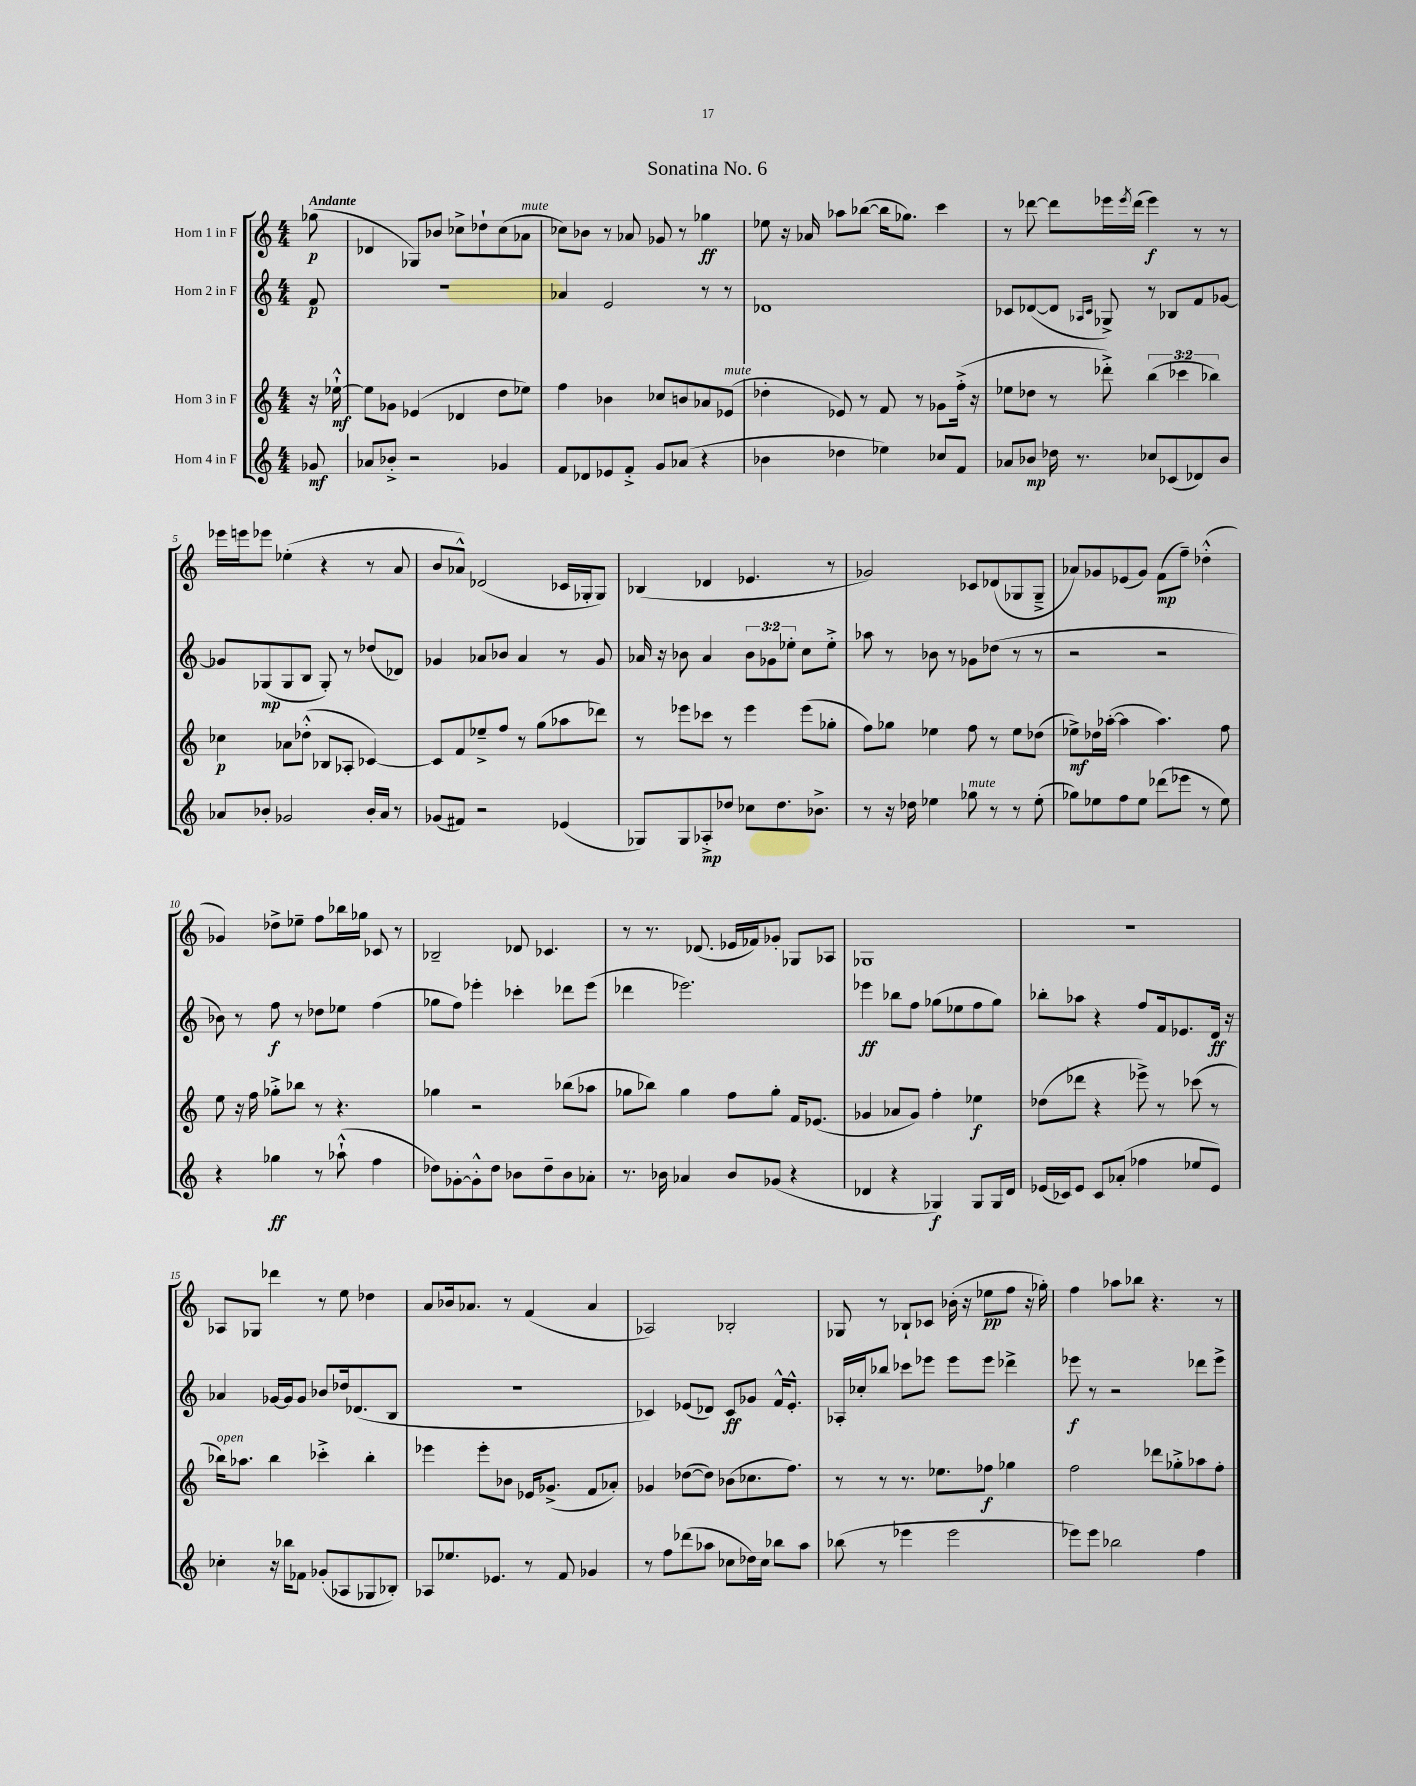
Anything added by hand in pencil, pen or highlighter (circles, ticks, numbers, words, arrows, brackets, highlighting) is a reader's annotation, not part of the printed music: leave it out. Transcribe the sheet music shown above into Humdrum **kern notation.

**kern	**dynam	**kern	**dynam	**kern	**dynam	**kern	**dynam
*part4	*part4	*part3	*part3	*part2	*part2	*part1	*part1
*staff4	*staff4	*staff3	*staff3	*staff2	*staff2	*staff1	*staff1
*I"Horn 4 in F	*	*I"Horn 3 in F	*	*I"Horn 2 in F	*	*I"Horn 1 in F	*
*clefG2	*	*clefG2	*	*clefG2	*	*clefG2	*
*k[]	*	*k[]	*	*k[]	*	*k[]	*
*M4/4	*	*M4/4	*	*M4/4	*	*M4/4	*
=	=	=	=	=	=	=	=
!	!	!	!	!	!	!LO:TX:a:B:t=Andante	!
8g-X/	mf	16r	.	8f/	p	(8gg-X\	p
.	.	[16ee-X`^^\	mf	.	.	.	.
=1	=1	=1	=1	=1	=1	=1	=1
8a-X/L	.	8ee-\L]	.	1r	.	4d-X/	.
8b-X'^/J	.	8g-X\J	.	.	.	.	.
2r	.	(4e-X/	.	.	.	8G-X/L)	.
.	.	.	.	.	.	8b-X/J	.
.	.	4d-X/	.	.	.	8cc-X^\L	.
.	.	.	.	.	.	8dd-X`\	.
4g-X/	.	8dd\L	.	.	.	(8cc-\	.
!	!	!	!	!	!	!LO:TX:a:i:t=mute	!
.	.	8ee-X\J)	.	.	.	8a-X\J	.
=2	=2	=2	=2	=2	=2	=2	=2
8f/L	.	4ff\	.	4a-X/	.	8cc-X\L)	.
8d-X/	.	.	.	.	.	8b-X\J	.
8e-X/	.	4b-X\	.	2e/	.	8r	.
8f'^/J	.	.	.	.	.	8a-X/	.
8g/L	.	8cc-X/L	.	.	.	8g-X/	.
(8a-X/J	.	8bn/	.	.	.	8r	.
4r	.	8a-X/	.	8r	.	4gg-X\	ff
!	!	!LO:TX:a:i:t=mute	!	!	!	!	!
.	.	(8e-X/J	.	8r	.	.	.
=3	=3	=3	=3	=3	=3	=3	=3
4b-X\	.	4dd-X'\	.	1d-X	.	8ee-X\	.
.	.	.	.	.	.	16r	.
.	.	.	.	.	.	16a-X/	.
4dd-X\	.	8e-X/)	.	.	.	8aa-X\L	.
.	.	8r	.	.	.	([8bb-X\J	.
4ee-X\)	.	8f/	.	.	.	16bb-\KL]	.
.	.	.	.	.	.	8.gg-X\J)	.
.	.	8r	.	.	.	.	.
8cc-X/L	.	8g-X\L	.	.	.	4ccc\	.
8f/J	.	(16ff'^\Jk	.	.	.	.	.
.	.	16r	.	.	.	.	.
=4	=4	=4	=4	=4	=4	=4	=4
8a-X/L	.	8ee-X\L	.	8c-X/L	.	8r	.
8b-X/J	mp	8dd-X\J	.	([8d-X/	.	[8ddd-X\	.
16dd-X\	.	8r	.	8d-/J]	.	8ddd-\L]	.
8.r	.	.	.	.	.	.	.
.	.	.	.	16qqA-X/LL	.	.	.
.	.	.	.	16qqc-/JJ	.	.	.
.	.	8ddd-X'^\)	.	8G-X^/)	.	16eee-X\L	.
.	.	.	.	.	.	8qeee-/	.
.	.	.	.	.	.	(16ddd-\JJ	.
8cc-X/L	.	(6bb\	.	8r	.	4eee-\)	f
(8c-X/	.	.	.	8B-X/L	.	.	.
.	.	6ccc-X\	.	.	.	.	.
8d-X/)	.	.	.	8f/	.	8r	.
.	.	6bb-X\)	.	.	.	.	.
8b-/J	.	.	.	[8g-X/J	.	8r	.
!!LO:LB:g=z
=5	=5	=5	=5	=5	=5	=5	=5
8a-X/L	.	4cc-X\	p	8g-X/L]	.	16eee-X\LL	.
.	.	.	.	.	.	16eeen\J	.
8b-X'/J	.	.	.	(8G-X/	mp	8eee-X\J	.
2g-X/	.	8a-X\L	.	8G-/	.	(4ee-X'\	.
.	.	(8dd-X'^^\J	.	8B/J	.	.	.
.	.	8B-X/L	.	8G-'/)	.	4r	.
.	.	8A-X'/J	.	8r	.	.	.
16b-'/LL	.	[4c-X/)	.	(8dd-X/L	.	8r	.
16a-/JJ	.	.	.	.	.	.	.
8r	.	.	.	8d-X/J)	.	8a/	.
=6	=6	=6	=6	=6	=6	=6	=6
(8g-X/L	.	8c-/L]	.	4g-X/	.	8b/L	.
8f#X/J)	.	8f/	.	.	.	8a-X^^/J)	.
2r	.	8ee-X~^/	.	8a-X/L	.	(2d-X/	.
.	.	8ff/J	.	8b-X/J	.	.	.
.	.	8r	.	4a-/	.	.	.
.	.	(8gg\L	.	.	.	.	.
(4e-X/	.	8aa-X\	.	8r	.	16c-X/LL	.
.	.	.	.	.	.	16G-X'/J	.
.	.	8ddd-X\J)	.	8g-/	.	8G-/J)	.
=7	=7	=7	=7	=7	=7	=7	=7
8G-X/L)	.	8r	.	16a-X/	.	(4B-X/	.
.	.	.	.	16r	.	.	.
8G-/	.	8eee-X\L	.	8b-X\	.	.	.
8A-X'^/	mp	8ccc-X\J	.	4a-/	.	4d-X/	.
8dd-X/J	.	8r	.	.	.	.	.
8cc-X\L	.	4eee-\	.	12b-\L	.	4.e-X/	.
.	.	.	.	12g-X\	.	.	.
8.dd-\	.	.	.	.	.	.	.
.	.	.	.	12ee-X'\J	.	.	.
.	.	(8eee-\L	.	8cc\L	.	.	.
8.b-X^\J	.	.	.	.	.	.	.
.	.	8gg-X'\J	.	8ee-'^\J	.	8r	.
=8	=8	=8	=8	=8	=8	=8	=8
8r	.	8ff\L)	.	8aa-X\	.	2g-X/)	.
16r	.	8gg-X\J	.	8r	.	.	.
16dd-X\	.	.	.	.	.	.	.
4ee-X\	.	4ee-X\	.	8b-X\	.	.	.
.	.	.	.	8r	.	.	.
!LO:TX:a:i:t=mute	!	!	!	!	!	!	!
8gg-X\	.	8ff\	.	8g-X\L	.	8c-X/L	.
8r	.	8r	.	(8dd-X\J	.	(8d-X/	.
8r	.	8ee-\L	.	8r	.	8G-X/	.
(8ee-'\	.	(8dd-X\J	.	8r	.	8G-~^/J	.
=9	=9	=9	=9	=9	=9	=9	=9
8gg-X\L)	.	8ee-X^\L)	mf	2r	.	8a-X/L)	.
8ee-X\	.	16dd-X\L	.	.	.	8g-X/	.
.	.	([16aa-X'\JJ	.	.	.	.	.
8ff\	.	4aa-\]	.	.	.	(8e-X/	.
8ee-\J	.	.	.	.	.	8g-/J)	.
(8ddd-X\L	.	4.aa-\)	.	2r	.	(8f\L	mp
8eee-X\J	.	.	.	.	.	8ff~\J)	.
8r	.	.	.	.	.	(4dd-X'^^\	.
8ee-\)	.	8ff\	.	.	.	.	.
!!LO:LB:g=z
=10	=10	=10	=10	=10	=10	=10	=10
4r	.	8ee\	.	8b-X\)	.	4g-X/)	.
.	.	16r	.	8r	.	.	.
.	.	16ff\	.	.	.	.	.
4gg-X\	ff	8gg-X'^\L	.	8ff\	f	8dd-X^\L	.
.	.	8bb-X\J	.	8r	.	8ee-X~\J	.
8r	.	8r	.	8dd-X\L	.	8ff\L	.
(8aa-X`^^\	.	4.r	.	8ee-X\J	.	16bb-X\L	.
.	.	.	.	.	.	16gg-X\JJ	.
4ff\	.	.	.	(4ff\	.	8c-X/	.
.	.	.	.	.	.	8r	.
=11	=11	=11	=11	=11	=11	=11	=11
8dd-X\L)	.	4gg-X\	.	8gg-X\L	.	2B-X~/	.
[8g-X'\	.	.	.	8ff\J)	.	.	.
8g-'^^\]	.	2r	.	4eee-X'\	.	.	.
8dd-\J	.	.	.	.	.	.	.
8b-X\L	.	.	.	4ccc-X'\	.	8d-X/	.
8dd-~\	.	.	.	.	.	4.c-X/	.
8b-\	.	(8bb-X\L	.	8ddd-X\L	.	.	.
8a-X'\J	.	8aa-X\J	.	(8eee-\J	.	.	.
=12	=12	=12	=12	=12	=12	=12	=12
8.r	.	8gg-X\L	.	4ddd-X\	.	8r	.
.	.	8bb-X\J)	.	.	.	8.r	.
16b-X\	.	.	.	.	.	.	.
4a-X/	.	4gg-\	.	2.eee-X\)	.	.	.
.	.	.	.	.	.	(8.d-X/	.
8b-/L	.	8ff\L	.	.	.	16e-X/LL	.
.	.	.	.	.	.	16f-X/J)	.
(8g-X/J	.	8gg-'\J	.	.	.	8g-X'/J	.
4r	.	16f/KL	.	.	.	8G-X/L	.
.	.	(8.e-X/J	.	.	.	.	.
.	.	.	.	.	.	8A-X/J	.
=13	=13	=13	=13	=13	=13	=13	=13
4d-X/	.	4g-X/	.	4eee-X\	ff	1G-X	.
4r	.	8a-X/L	.	8bb-X\L	.	.	.
.	.	8g-/J)	.	8ff\J	.	.	.
4G-X/)	f	4ff'\	.	(8gg-X\L	.	.	.
.	.	.	.	8ee-X\	.	.	.
8G-/L	.	4ee-X\	f	8ff\	.	.	.
16G-/L	.	.	.	8gg-\J)	.	.	.
16d-/JJ	.	.	.	.	.	.	.
=14	=14	=14	=14	=14	=14	=14	=14
(16e-X/LL	.	(8dd-X\L	.	8bb-X'\L	.	1r	.
16c-X/J)	.	.	.	.	.	.	.
8e-/J	.	8ddd-X\J	.	8aa-X\J	.	.	.
8c-/L	.	4r	.	4r	.	.	.
(8a-X'/J	.	.	.	.	.	.	.
4ff-X\	.	8eee-X^\)	.	8ff/L	.	.	.
.	.	8r	.	16f/k	.	.	.
.	.	.	.	8.e-X/	.	.	.
8ee-X/L	.	(8ccc-X\	.	.	.	.	.
8e-/J)	.	8r	.	16d/Jk	ff	.	.
.	.	.	.	16r	.	.	.
!!LO:LB:g=z
=15	=15	=15	=15	=15	=15	=15	=15
!	!	!LO:TX:a:i:t=open	!	!	!	!	!
4cc-X'\	.	16bb-X\KL)	.	4a-X/	.	8A-X/L	.
.	.	8.aa-X\J	.	.	.	.	.
.	.	.	.	.	.	8G-X/J	.
16r	.	4bb-\	.	[16g-X/LL	.	4ddd-X\	.
16bb-X\KL	.	.	.	16g-/J]	.	.	.
8f-X\J	.	.	.	8g-/J	.	.	.
(8g-X'/L	.	4ccc-X'^\	.	8b-X/L	.	8r	.
8A-X/	.	.	.	16dd-X/k	.	8ee\	.
.	.	.	.	(8.d-X/	.	.	.
8G-X/	.	4bb-'\	.	.	.	4dd-X\	.
8B-X'/J)	.	.	.	8B/J	.	.	.
=16	=16	=16	=16	=16	=16	=16	=16
8A-X/L	.	4eee-X\	.	1r	.	8a/L	.
8.ee-X/	.	.	.	.	.	16b-X/k	.
.	.	.	.	.	.	8.a-X/J	.
.	.	8eee-'\L	.	.	.	.	.
8.e-X/J	.	.	.	.	.	.	.
.	.	8b-X\J	.	.	.	8r	.
8r	.	16e-X/KL	.	.	.	(4f/	.
.	.	(8.g-X^/J	.	.	.	.	.
8f/	.	.	.	.	.	.	.
4g-X/	.	8f/L	.	.	.	4a-/	.
.	.	8a-X'/J)	.	.	.	.	.
=17	=17	=17	=17	=17	=17	=17	=17
8r	.	4g-X/	.	4c-X/)	.	2A-X/)	.
8ff\L	.	.	.	.	.	.	.
(8ddd-X\	.	([8dd-X\L	.	(8e-X/L	.	.	.
8aa-X\J	.	8dd-\J])	.	8d-X/J)	.	.	.
8cc-X\L	.	(8b-X\L	.	8c-/L	ff	2B-X'/	.
16dd-X\L)	.	8.cc-X\	.	8g-X/J	.	.	.
16cc-\JJ	.	.	.	.	.	.	.
8bb-X\L	.	.	.	16f^^/KL	.	.	.
.	.	8.ff\J)	.	8.e-'^^/J	.	.	.
8aa-\J	.	.	.	.	.	.	.
=18	=18	=18	=18	=18	=18	=18	=18
(8bb-X\	.	8r	.	16A-X'/LL	.	8G-X/	.
.	.	.	.	16cc-X'/J	.	.	.
8r	.	8r	.	8bb-X/J	.	8r	.
4eee-X\	.	8.r	.	8ccc-X\L	.	8B-X`/L	.
.	.	.	.	8eee-X\J	.	8c-X/J	.
.	.	8.ee-X\L	.	.	.	.	.
2eee-\	.	.	.	8eee-\L	.	(16b-X'\	.
.	.	.	.	.	.	16r	.
.	.	8ff-X\J	f	8eee-\J	.	8ee-X\L	pp
.	.	4gg-X\	.	4ddd-X^\	.	8ff\J	.
.	.	.	.	.	.	16r	.
.	.	.	.	.	.	16gg-X'\)	.
=19	=19	=19	=19	=19	=19	=19	=19
8eee-X\L)	.	2ff\	.	8eee-X\	f	4ff\	.
8eee-\J	.	.	.	8r	.	.	.
2bb-X\	.	.	.	2r	.	8aa-X\L	.
.	.	.	.	.	.	8bb-X\J	.
.	.	8ddd-X\L	.	.	.	4.r	.
.	.	8gg-X'^\	.	.	.	.	.
4ff\	.	8aa-X\	.	8ddd-X\L	.	.	.
.	.	8ff'\J	.	8eee-^\J	.	8r	.
==	==	==	==	==	==	==	==
*-	*-	*-	*-	*-	*-	*-	*-
